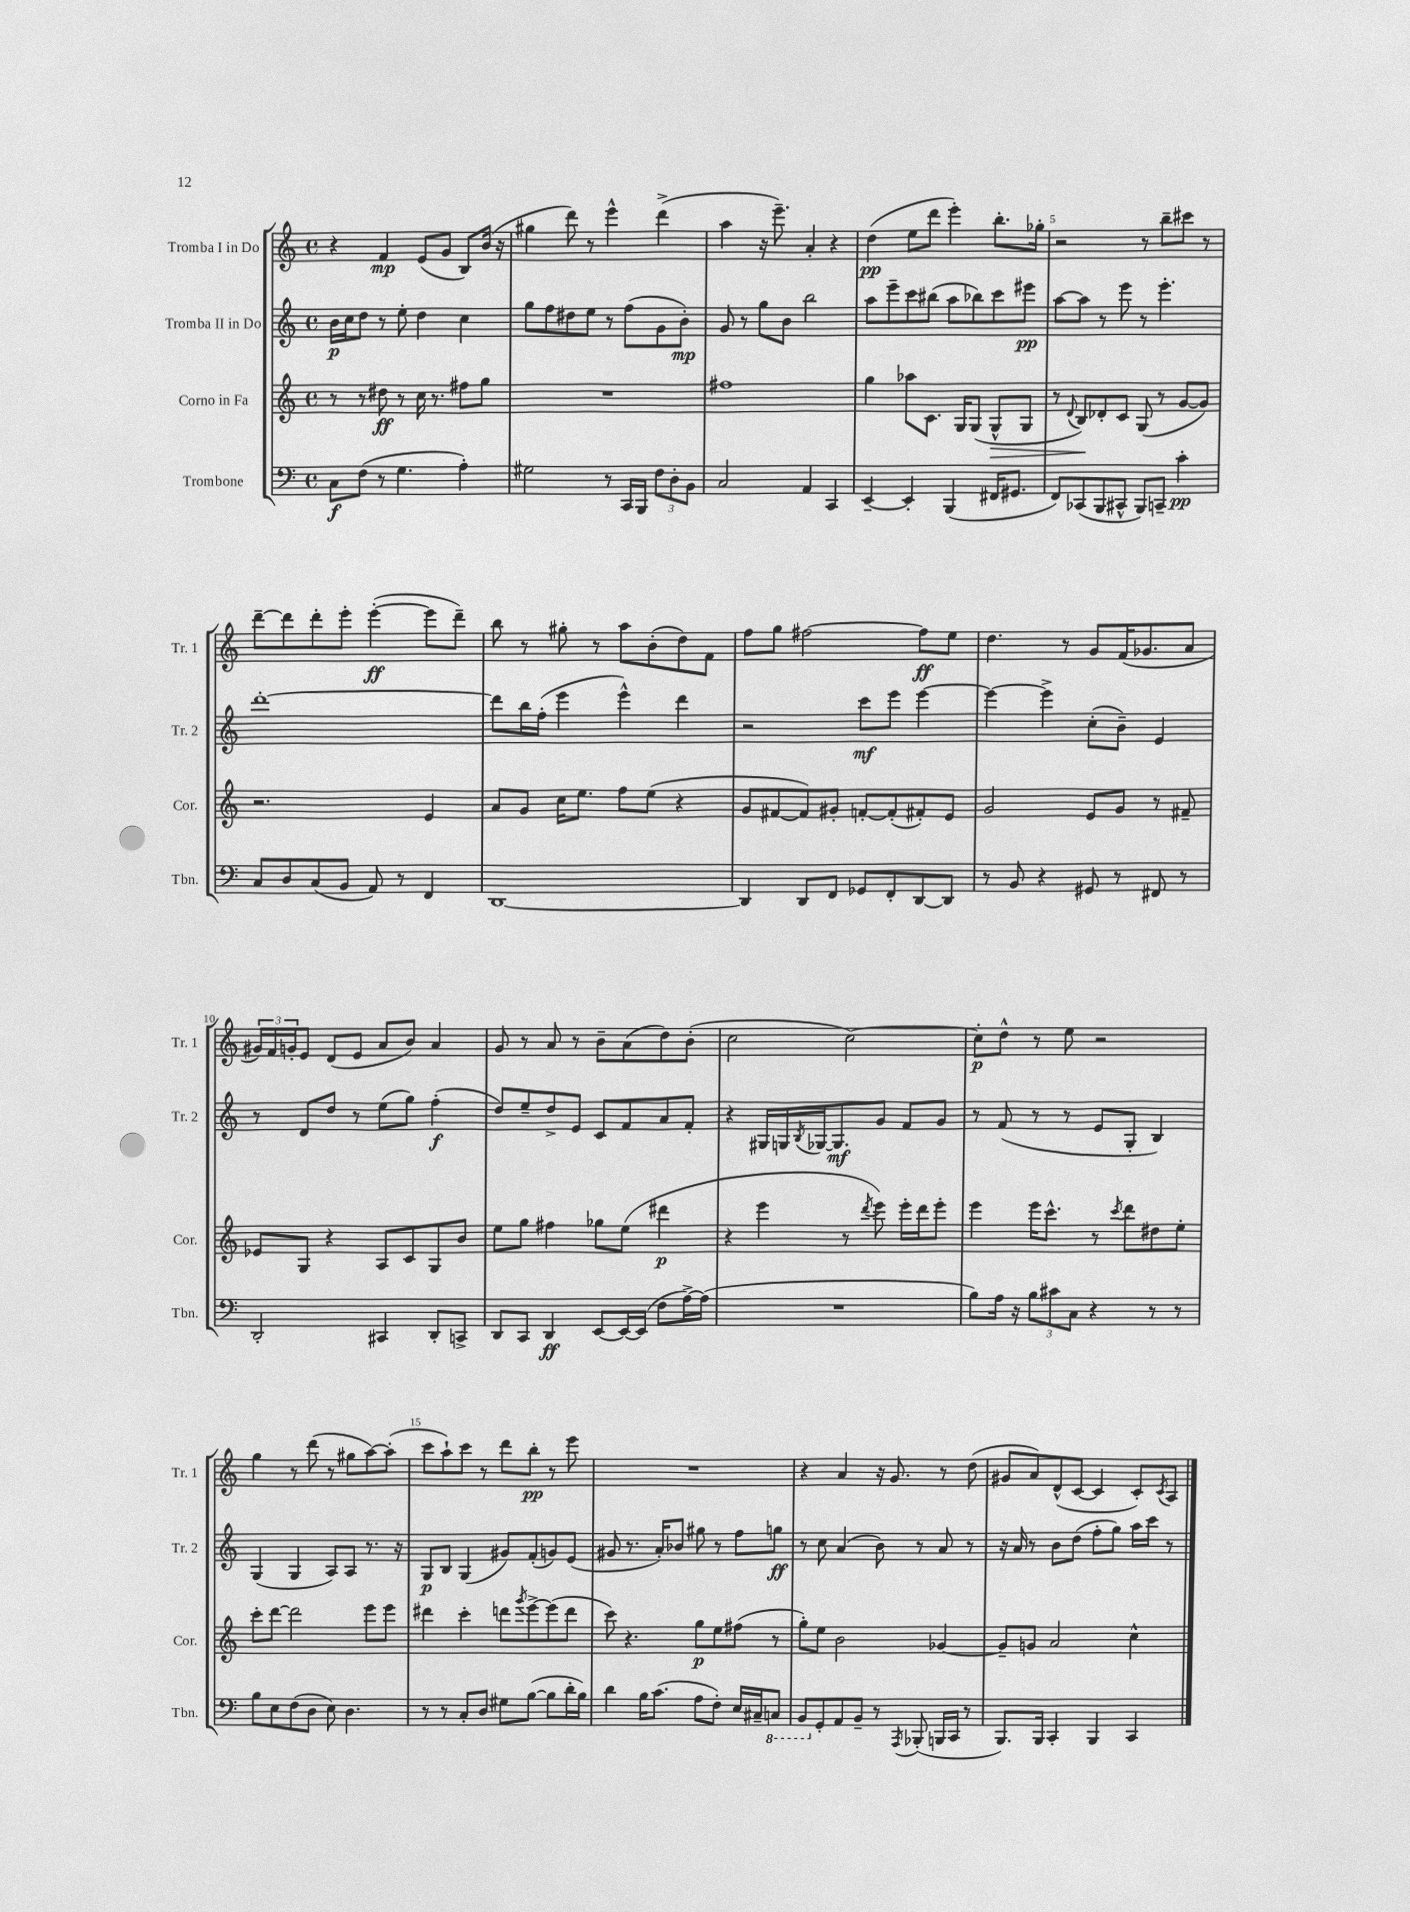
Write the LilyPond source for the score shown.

<<
\new StaffGroup <<
\new Staff = "s0" \with { instrumentName = "Tromba I in Do" shortInstrumentName = "Tr. 1" } {
    \clef treble \key c \major \defaultTimeSignature \time 4/4
    r4 f'4\mp e'8( g'8 b8) b'16( r16 |
    gis''4 d'''8) r8 e'''4-^ d'''4->( |
    a''4 r16 e'''8.--) a'4-. r4 |
    d''4\pp( e''8 d'''8 e'''4-.) b''8.-. ges''16-. |
    r2 r8 b''8-- cis'''8 r8 |
    d'''8~-- d'''8 d'''8-. e'''8-. e'''4~-.\ff( e'''8 d'''8--) |
    b''8 r8 gis''8-. r8 a''8 b'8-.( d''8) f'8 |
    f''8 g''8 fis''2~ fis''8\ff e''8 |
    d''4. r8 g'8 f'16( ges'8. a'8 |
    \tuplet 3/2 { gis'16) f'16 g'16-. } e'8 d'8( e'8 a'8 b'8) a'4 |
    g'8 r8 a'8 r8 b'8-- a'8( d''8) b'8-.( |
    c''2 c''2~) |
    c''8-.\p d''8-^ r8 e''8 r2 |
    g''4 r8 d'''8( r8 gis''8 a''8~) a''8-.( |
    c'''8 a''8-!) c'''8 r8 d'''8 b''8-.\pp r8 e'''8 |
    R1 |
    r4 a'4 r16 g'8. r8 d''8( |
    gis'8 a'8) d'8-^( c'8~ c'4 c'8-.) \acciaccatura { c'8 } a8 \bar "|." |
}
\new Staff = "s1" \with { instrumentName = "Tromba II in Do" shortInstrumentName = "Tr. 2" } {
    \clef treble \key c \major \defaultTimeSignature \time 4/4
    b'16\p c''16 d''8 r8 e''8-. d''4 c''4 |
    g''8 f''8 dis''8 e''8 r8 f''8( g'8 b'8-.\mp) |
    g'8 r8 g''8 b'8 b''2 |
    a''8 e'''8-- c'''8 bis''8( a''8 bes''8) c'''8 eis'''8\pp |
    a''8~ a''8 r8 e'''8 r8 e'''4.-. |
    d'''1~-. |
    d'''8 b''16 f''16-.( e'''4 e'''4-^) d'''4 |
    r2 c'''8\mf e'''8 e'''4~ |
    e'''4~ e'''4-> c''8-.( b'8--) e'4 |
    r8 d'8 d''8 r8 e''8( g''8) f''4-.\f( |
    d''8) e''8-- d''8-> e'8 c'8 f'8 a'8 f'8-. |
    r4 gis16 g16 \acciaccatura { b8 } ges16~ ges8.\mf g'8 f'8 g'8 |
    r8 f'8( r8 r8 e'8 g8-. b4) |
    g4( g4 a8) a8 r8. r16 |
    g8\p b8 g4( gis'8) f'8-.( g'8) e'8( |
    gis'8 r8. a'16-.) bes'8 gis''8 r8 f''8 g''8\ff |
    r8 c''8 a'4( b'8) r8 a'8 r8 |
    r16 a'16 r8 b'8 d''8( f''8-. g''8) a''16 c'''16 r8 \bar "|." |
}
\new Staff = "s2" \with { instrumentName = "Corno in Fa" shortInstrumentName = "Cor." } {
    \clef treble \key c \major \defaultTimeSignature \time 4/4
    r8 r8 dis''8\ff r8 c''16 r8. fis''8 g''8 |
    R1 |
    fis''1 |
    g''4 aes''8 c'8. g16 g8( g8-^\> g8 |
    r8 \appoggiatura { d'8 } b8\!) des'8-. c'8 g8( r8 g'8~ g'8) |
    r2. e'4 |
    a'8 g'8 c''16 e''8. f''8 e''8( r4 |
    g'8 fis'8~ fis'8) gis'8-. f'8~-. f'8-.( fis'8-.) e'8 |
    g'2 e'8 g'8 r8 fis'8-- |
    ees'8 g8 r4 a8 c'8 g8 b'8 |
    e''8 g''8 fis''4 ges''8 e''8( dis'''4\p |
    r4 e'''4 r8 \acciaccatura { d'''8 } e'''8) e'''16-. d'''16 e'''8-. |
    e'''4 e'''16 c'''8.-^ r8 \acciaccatura { c'''8 } d'''8 dis''8 e''8-. |
    c'''8-. d'''8~ d'''2 e'''8 e'''8 |
    dis'''4 c'''4-. d'''8 \acciaccatura { g'''8 } e'''8~-> e'''8( d'''8 |
    c'''8) r4. g''8\p e''8 fis''8( r8 |
    g''8-.) e''8 b'2 ges'4~ |
    ges'8-- g'8 a'2 c''4-^ \bar "|." |
}
\new Staff = "s3" \with { instrumentName = "Trombone" shortInstrumentName = "Tbn." } {
    \clef bass \key c \major \defaultTimeSignature \time 4/4
    c8\f f8( r8 g4. a4-.) |
    gis2 r8 c,16 b,,16 \tuplet 3/2 { f8 d8-. b,8 } |
    c2 a,4 c,4 |
    e,4~-- e,4-. b,,4( fis,16 gis,8. |
    f,8) ces,8( b,,8 cis,8-^ b,,8) c,8-- c'4-.\pp |
    c8 d8 c8( b,8 a,8) r8 f,4 |
    d,1~ |
    d,4 d,8 f,8 ges,8 f,8-. d,8~ d,8 |
    r8 b,8 r4 gis,8 r8 fis,8 r8 |
    d,2-. cis,4 d,8-. c,8-> |
    d,8 c,8 d,4\ff e,8~ e,16~ e,16( f8 a16~->) a16( |
    R1 |
    b8) a16 r16 \tuplet 3/2 { b8 cis'8 c8 } r4 r8 r8 |
    b8 e8 f8( d8 e8) d4. |
    r8 r8 c8-. d8 gis8 b8~( b8 d'16-. b16) |
    d'4 b16 c'8.( a8 f8-.) e16 cis16-- \ottava #-1 c,!8 |
    b,,8 \ottava #0 g,8-. a,8 b,8-- r8 \acciaccatura { a,,8 } bes,,8-.( b,,16 c,16 r8 |
    b,,8.) b,,16 c,4-. b,,4 c,4 \bar "|." |
}
>>
>>
\layout { \context { \Score \override BarNumber.break-visibility = ##(#f #t #t) barNumberVisibility = #(every-nth-bar-number-visible 5) } }
